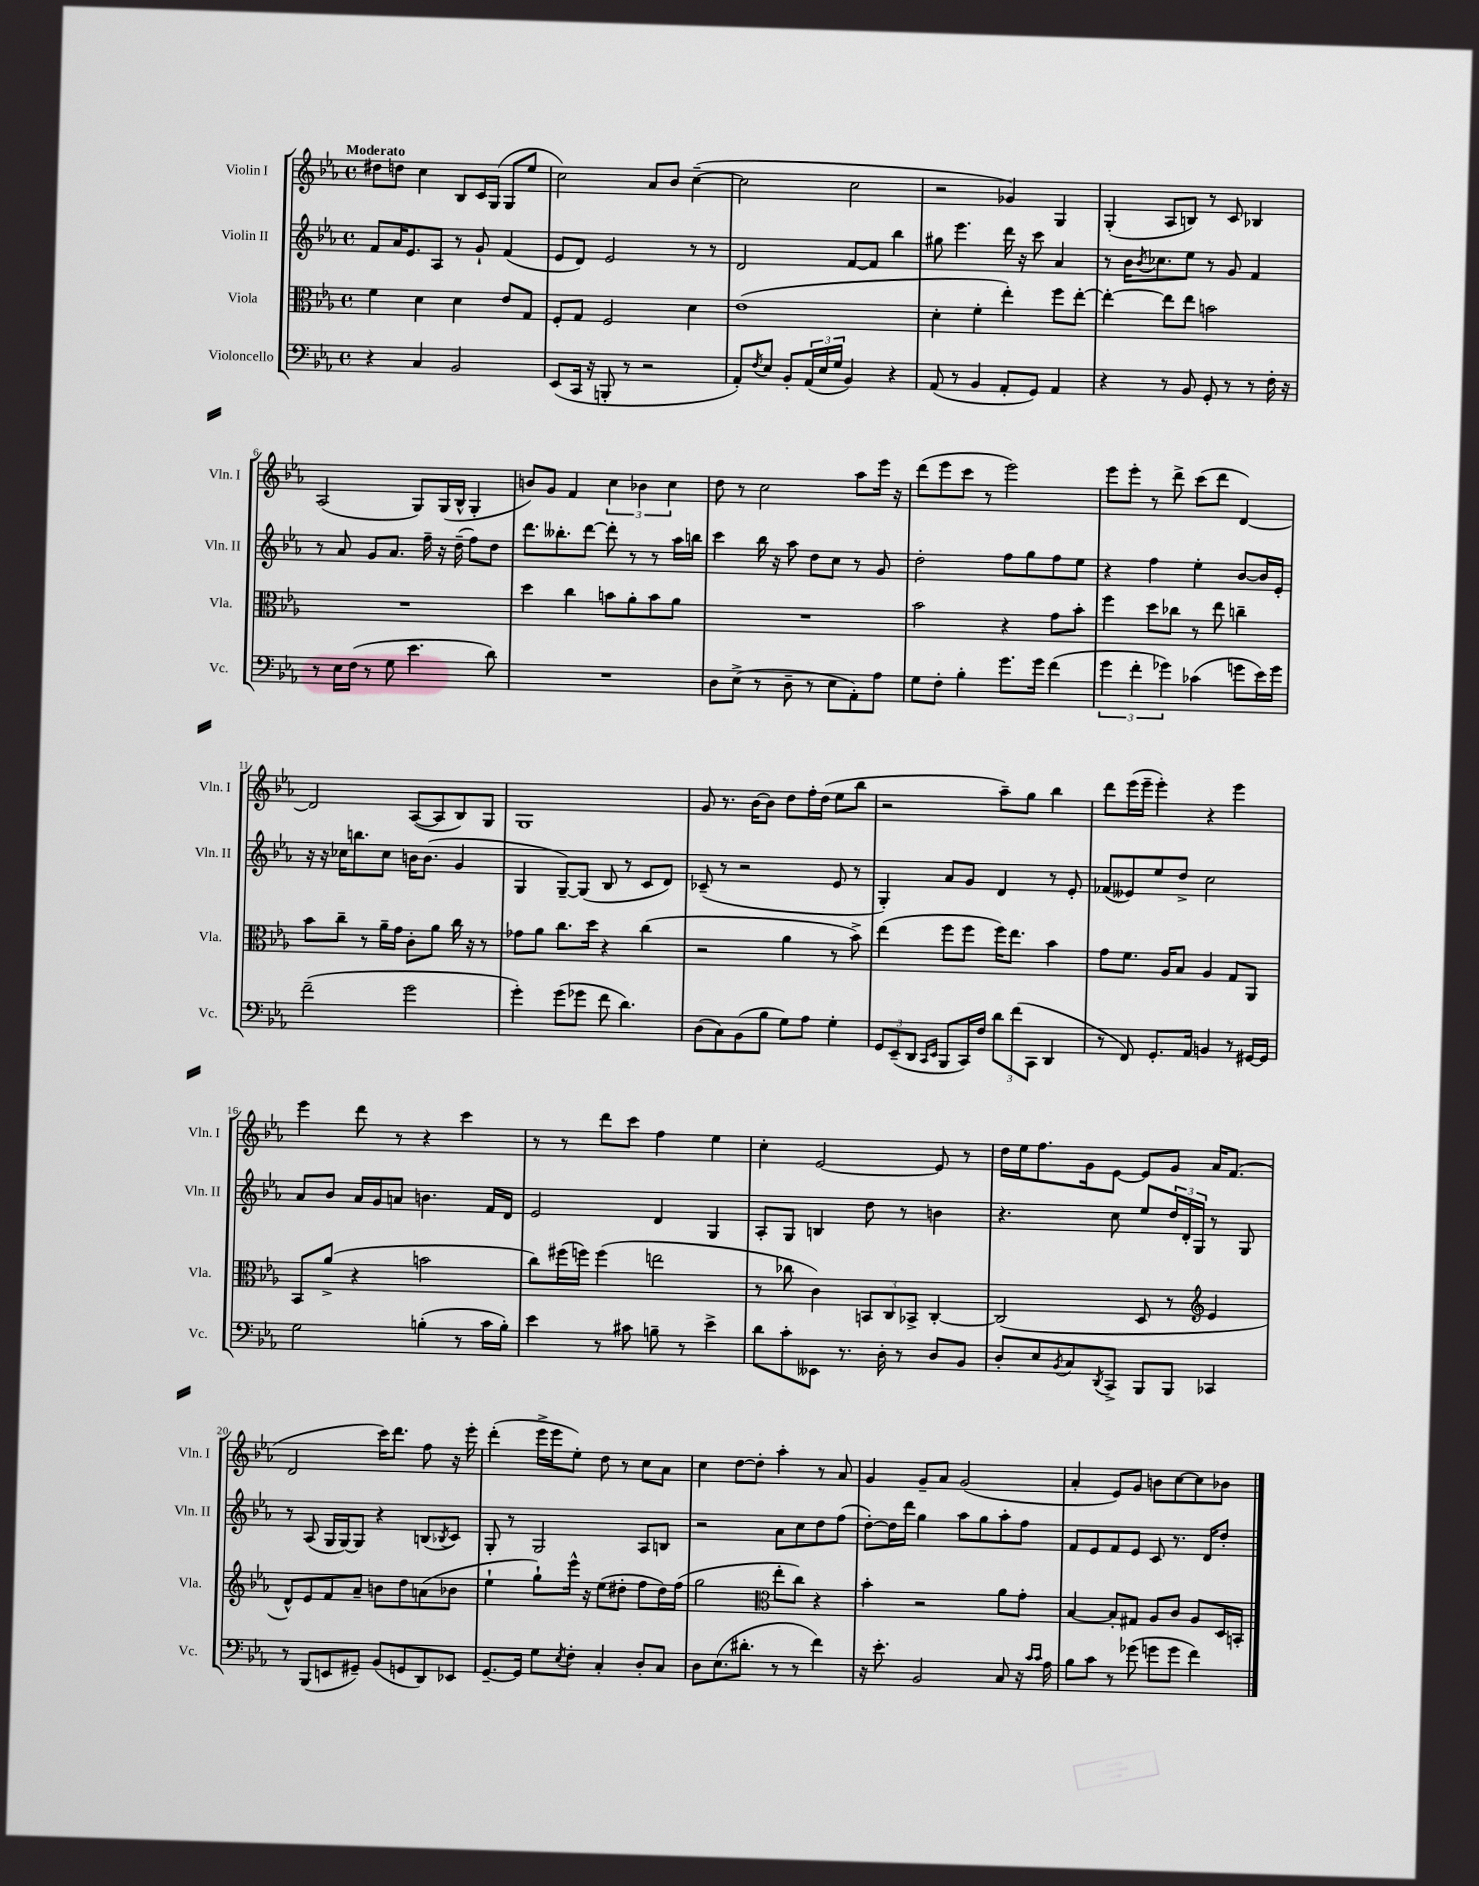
<<
\new StaffGroup <<
\new Staff = "s0" \with { instrumentName = "Violin I" shortInstrumentName = "Vln. I" } {
    \clef treble \key ees \major \defaultTimeSignature \time 4/4 \tempo "Moderato"
    dis''8 d''8 c''4 bes8 c'16 g16( g8 ees''8 |
    c''2) aes'8 bes'8 c''4~--( |
    c''2 c''2 |
    r2 ges'4) g4 |
    g4-.( aes8 b8) r8 c'8 bes4 |
    aes2( g8) g16( bes16-^ g4-. |
    b'8) g'8 f'4 \tuplet 3/2 { c''4 bes'4 c''4 } |
    d''8 r8 c''2 aes''8 ees'''16 r16 |
    d'''8( ees'''8 c'''8 r8 ees'''2) |
    ees'''8 ees'''8-. r8 d'''8-> c'''8( d'''8 d'4~) |
    d'2 aes8~( aes8 bes8) g8 |
    g1 |
    g'8 r8. bes'16~ bes'8 d''8 f''16-. d''16( ees''8 bes''8 |
    r2 aes''8--) g''8 bes''4 |
    d'''8 ees'''16( ees'''16-- ees'''4-.) r4 ees'''4 |
    ees'''4 d'''8 r8 r4 c'''4 |
    r8 r8 d'''8 c'''8 f''4 ees''4 |
    c''4-. ees'2~ ees'8 r8 |
    d''16 ees''16 f''8. g'16 ees'8~ ees'8 g'8 aes'16 f'8.( |
    d'2 c'''16) d'''8. f''8 r16 ees'''16-. |
    d'''4-.( ees'''16-> ees'''16 ees''8-.) d''8 r8 c''8 aes'8 |
    c''4 d''8~ d''8-. aes''4-. r8 aes'8 |
    g'4 g'8-- aes'8 g'2( |
    aes'4-. ees'8) g'8 b'8 c''8~ c''8 bes'8 \bar "|." |
}
\new Staff = "s1" \with { instrumentName = "Violin II" shortInstrumentName = "Vln. II" } {
    \clef treble \key ees \major \defaultTimeSignature \time 4/4
    f'8 aes'16 ees'8. aes8 r8 g'8-! f'4( |
    ees'8 d'8) ees'2 r8 r8 |
    d'2 f'8~ f'8 bes''4 |
    gis''8 ees'''4. d'''16 r16 c'''8 aes'4 |
    r8 bes'16 \acciaccatura { bes'8 } ces''8. ees''8 r8 g'8 f'4 |
    r8 aes'8 g'8 aes'8. f''16-- r16 d''16--( f''8) d''8 |
    d'''8. beses''8.-. d'''8~ d'''8-. r8 r8 aes''16 b''16 |
    c'''4 bes''16 r16 aes''8 d''8 c''8 r8 g'8 |
    d''2-. f''8 g''8 f''8 ees''8 |
    r4 f''4 ees''4-. bes'8~ bes'16 ees'16-. |
    r16 r16 ces''16 b''8. ces''8 b'16 b'8.( g'4 |
    g4 g8~--) g8( bes8 r8 c'8 d'8) |
    ces'8--( r8 r2 ees'8 r8 |
    g4-.) aes'8 g'8 d'4 r8 ees'8-. |
    fes'8( eeses'8) ees''8 d''8-> c''2 |
    aes'8 bes'8 aes'16 g'16 a'8 b'4. f'16 d'16 |
    ees'2 d'4 g4 |
    aes8-. g8 b4 d''8 r8 b'4 |
    r4. c''8 ees''8 \tuplet 3/2 { d''16 d'16-. g16 } r8 g8 |
    r8 aes8( g16 g16~) g8 r4 b8( \acciaccatura { bes8 } c'8) |
    g8-. r8 g2 aes8 b8 |
    r2 aes'8 c''8 d''8 f''8( |
    d''8~-.) d''16 d'''16 g''4 aes''8 g''8 aes''8-. f''8 |
    f'8 ees'8 f'8 ees'8 c'8 r8. d'16 d''8-. \bar "|." |
}
\new Staff = "s2" \with { instrumentName = "Viola" shortInstrumentName = "Vla." } {
    \clef alto \key ees \major \defaultTimeSignature \time 4/4
    f'4 d'4 d'4 ees'8 g8 |
    f8-. g8 f2 d'4 |
    ees'1( |
    d'4-. f'4-. ees''4-.) f''8 ees''8~-. |
    ees''4~-. ees''8 ees''8 b'2 |
    R1 |
    d''4 c''4 b'8 aes'8-. b'8 aes'8 |
    R1 |
    bes'2 r4 g'8 bes'8-. |
    f''4 d''8 ces''8 r8 ees''8 c''4-- |
    bes'8 c''8-- r8 aes'16-- g'16 c'8-. aes'8 c''16 r16 r8 |
    ges'8 aes'8 c''8. d''16 r4 c''4( |
    r2 aes'4 r8 bes'8->) |
    ees''4( f''8 f''8 f''16) ees''8. bes'4 |
    g'8 f'8. aes16 bes8 aes4 g8 aes,8 |
    bes,8 aes'8->( r4 b'2 |
    c''8) fis''16( f''16) f''4( e''2 |
    r8 ces''8 c'4) \tuplet 3/2 { b,8 c8 bes,8-> } c4~-. |
    c2( d8 r8 \clef treble ees'4 |
    d'8-^) ees'8 f'8 aes'8-- b'8 d''8 a'8( bes'8 |
    ees''4-! g''8-!) ees'''16-^ r16 ees''8( dis''8-. f''8 dis''16) f''16( |
    g''2 \clef alto ees''8-. c''8) r4 |
    bes'4-. r2 aes'8 g'8-. |
    bes4~ bes8-. gis8 aes8 c'8 aes8 d16 b,16-. \bar "|." |
}
\new Staff = "s3" \with { instrumentName = "Violoncello" shortInstrumentName = "Vc." } {
    \clef bass \key ees \major \defaultTimeSignature \time 4/4
    r4 c4 bes,2 |
    ees,8( c,16 r16 b,,8-. r8 r2 |
    aes,8-.) \acciaccatura { f8 } ees8 bes,8-. \tuplet 3/2 { aes,16( ees16 g16 } bes,4) r4 |
    aes,8( r8 bes,4 aes,8-. g,8) aes,4 |
    r4 r8 bes,8 g,8-. r8 r8 f16-. r16 |
    r8 ees16 f16( r8 g8 ees'4. d'8) |
    R1 |
    d8 ees8->( r8 d8-- r8 ees8 aes,8-.) aes8 |
    g8 f8-. bes4-. g'8. g'16 f'4( |
    \tuplet 3/2 { g'4 f'4-. ges'4) } ces'4( g'8 ees'16) g'16 |
    f'2--( g'2 |
    g'4-.) g'8( ges'8 f'8 d'4.) |
    d8( c8) bes,8( bes8 g8) aes8 g4-. |
    \tuplet 3/2 { g,8 ees,8--( d,8 } \grace { c,16 ees,16 } bes,,8 c,16) f16 \tuplet 3/2 { d'8 f'8( c,8 } d,4 |
    r8 f,8) g,8.-. aes,16 b,4 r8 gis,16~ gis,16 |
    g2 b4-.( r8 c'16 b16-.) |
    ees'4 r8 cis'8 b8-- r8 ees'4-> |
    d'8 c'8-. eeses,8 r8. d16-. r8 d8 bes,8 |
    d8-. ees8 \acciaccatura { bes,8 } c8 \acciaccatura { d,8 } c,8-> bes,,8 bes,,8 ces,4 |
    r8 bes,,8( e,8 gis,8--) bes,8( g,8 d,8) ees,8 |
    g,8.~-- g,16 g8 \acciaccatura { ees8 } f8-. c4-. d8-. c8 |
    d8 ees8.( dis'8.-. r8 r8 f'4) |
    r16 ees'8.-. bes,2 c8 r16 \grace { c'16 c'16 } aes16 |
    bes8 c'8 r8 ges'8( g'8 g'8 f'4) \bar "|." |
}
>>
>>
